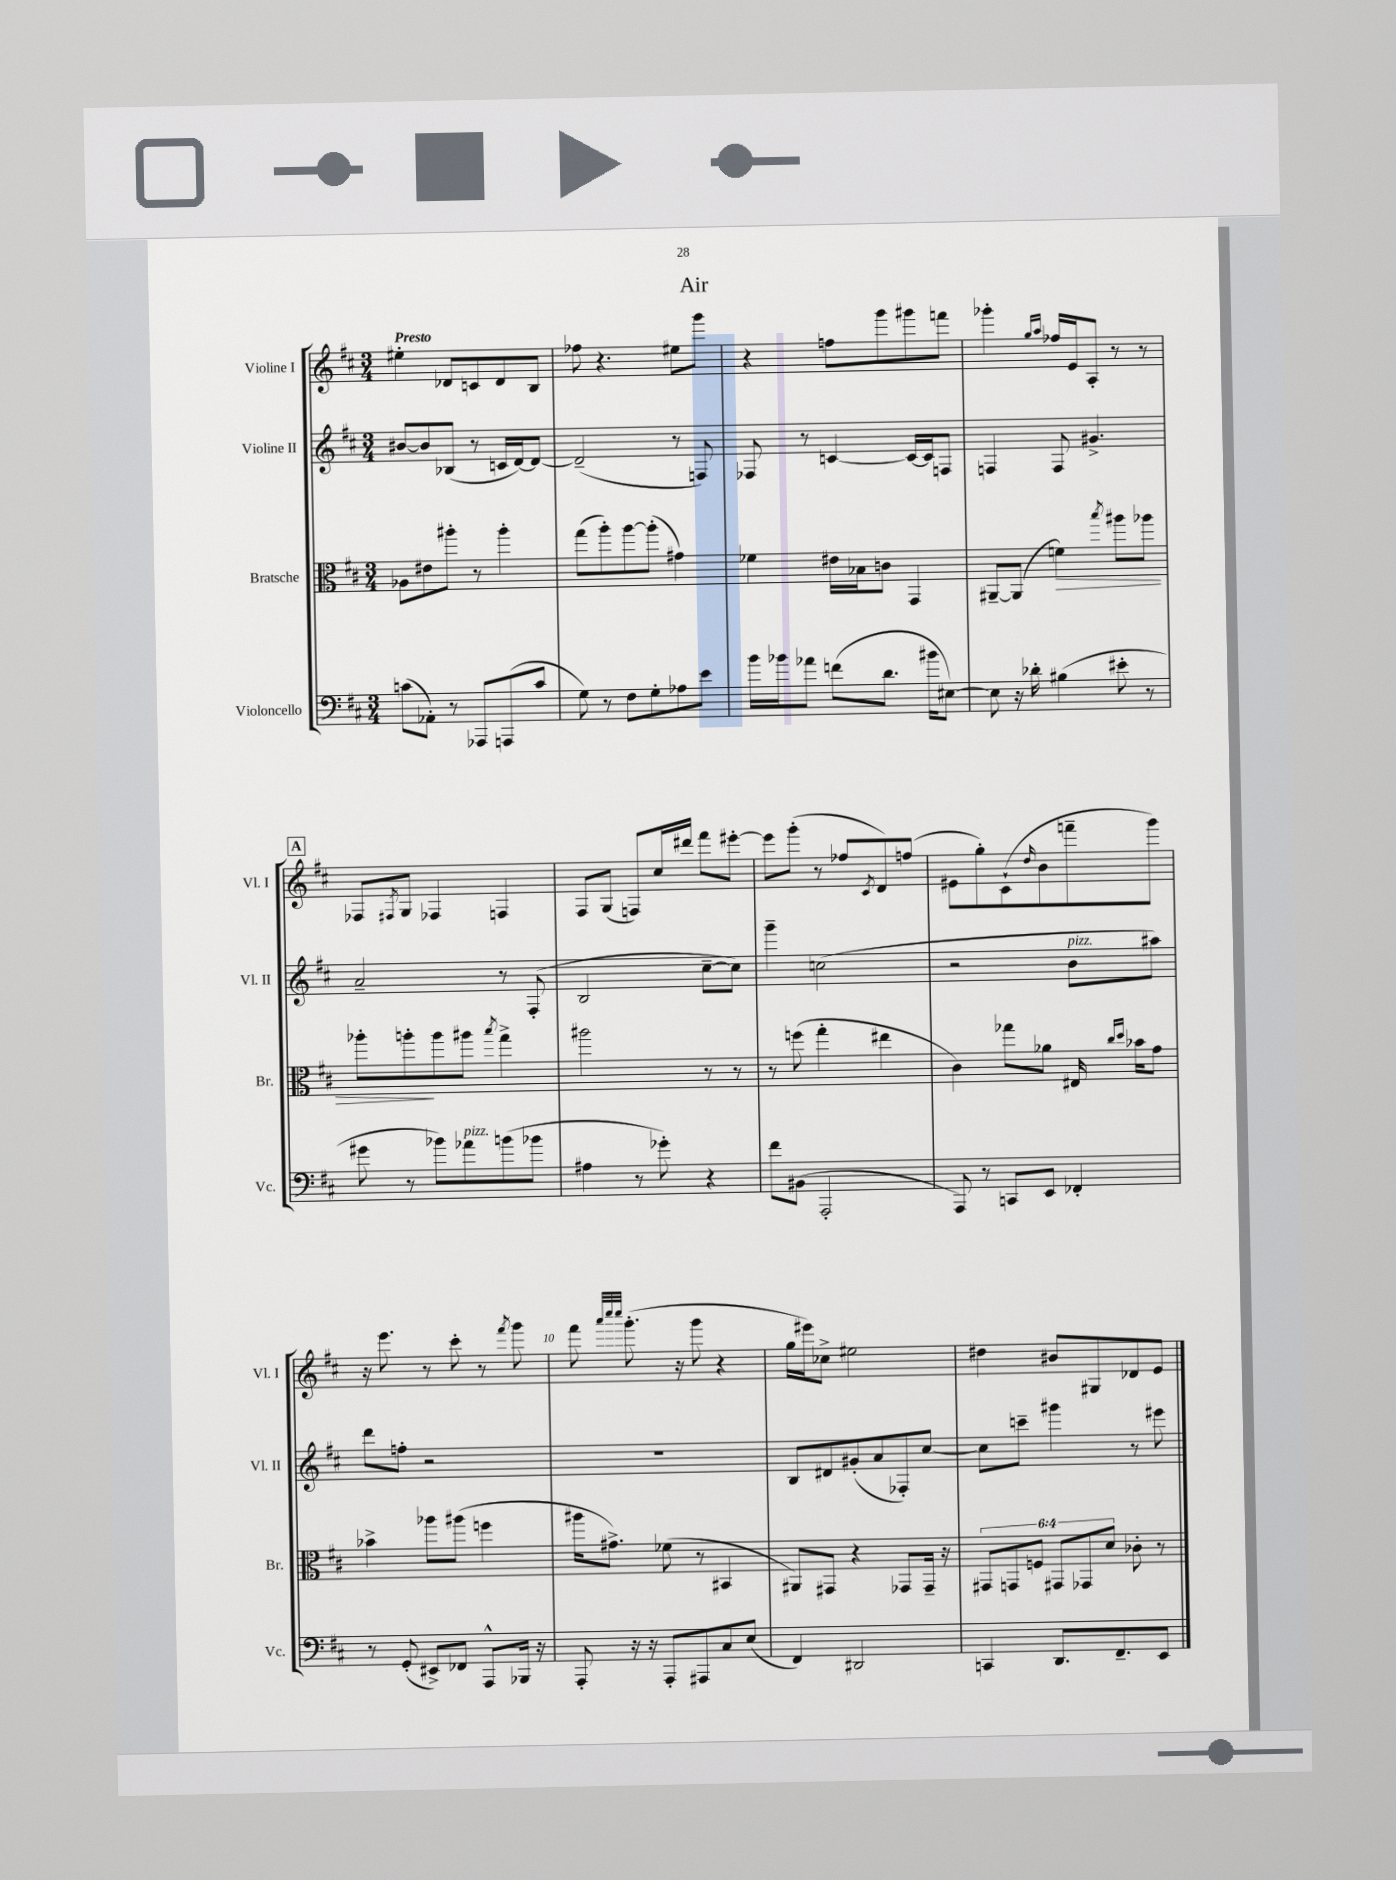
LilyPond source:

\header { title = "Air" }
<<
\new StaffGroup <<
\new Staff = "s0" \with { instrumentName = "Violine I" shortInstrumentName = "Vl. I" } {
    \clef treble \key d \major \numericTimeSignature \time 3/4 \tempo "Presto"
    eis''4-. des'8 c'8 des'8 b8 |
    fes''8 r4. eis''8 g'''8 |
    r4 f''8 g'''8 gis'''8 f'''8 |
    ges'''4-. \grace { g''16 a''16 } fes''16 e'16 a8-. r8 r8 |
    \mark \markup { \box "A" } fes8 \acciaccatura { fis8 } g8 fes4 f4 |
    fis8 g8( f8) cis''16 dis'''16 fis'''8 eis'''8~-. |
    eis'''8 g'''8-.( r8 fes''8 \acciaccatura { cis'8 } d'8) f''8( |
    eis'8 g''8-.) cis'8-!( \grace { d''16 } b'8 f'''8-- g'''8) |
    r16 e'''8. r8 cis'''8-. r8 \acciaccatura { fis'''8 } g'''8 |
    fis'''8 \grace { a'''32 cis''''32 cis''''32 } g'''8.-.( r16 g'''8 r4 |
    g''16 eis'''16) ces''8-> eis''2 |
    dis''4 bis'8 gis8 des'8 e'8 \bar "|." |
}
\new Staff = "s1" \with { instrumentName = "Violine II" shortInstrumentName = "Vl. II" } {
    \clef treble \key d \major \numericTimeSignature \time 3/4
    bis'8~ bis'8 bes8( r8 c'16 d'16~) d'8~ |
    d'2--( r8 f8) |
    fes8 r8 c'4~ c'16~ c'16 f8 |
    f4 f8 gis'4.-> |
    \mark \markup { \box "A" } a'2-- r8 fis8-.( |
    b2 cis''8~-- cis''8) |
    g'''4-- c''2( |
    r2 b'8^\markup { \italic "pizz." } ais''8) |
    d'''8 f''8-. r2 |
    R2. |
    b8 dis'8 gis'8-.( a'8 fes8-.) cis''8~ |
    cis''8 c'''8-- gis'''4 r8 eis'''8 \bar "|." |
}
\new Staff = "s2" \with { instrumentName = "Bratsche" shortInstrumentName = "Br." } {
    \clef alto \key d \major \numericTimeSignature \time 3/4 \override Staff.TupletNumber.text = #tuplet-number::calc-fraction-text
    aes8 eis'8 ais''8-. r8 ais''4-. |
    g''8( a''8-.) a''8~ a''8-.( gis'4) |
    fes'4 eis'16 bes16 c'8 g,4 |
    ais,8~-- ais,8( f'4\>) \acciaccatura { b''8 } ais''8 aes''8 |
    \mark \markup { \box "A" } aes''8-. a''8-.\! a''8 ais''8 \acciaccatura { b''8 } g''4-> |
    ais''2 r8 r8 |
    r8 f''8( g''4-. eis''4 |
    cis'4) ges''8 aes'8 eis16 \grace { cis''16 d''16 } bes'16 g'8 |
    bes'4-> aes''8 ais''8( f''4 |
    ais''16 gis'8.->) fes'8( r8 bis,4 |
    ais,8) gis,8 r4 ges,8 ges,16-- r16 |
    \tuplet 6/4 { gis,8 g,8 f8 gis,8 ges,8 d'8 } ces'8-. r8 \bar "|." |
}
\new Staff = "s3" \with { instrumentName = "Violoncello" shortInstrumentName = "Vc." } {
    \clef bass \key d \major \numericTimeSignature \time 3/4
    c'8( aes,8-.) r8 aes,,8 a,,8( c'8 |
    g8) r8 fis8 g8-. aes8 e'8 |
    b'16 bes'16 aes'8 f'8( d'8. bis'16 eis8~) |
    eis8 r16 des'16-. bis4( eis'8-. r8 |
    \mark \markup { \box "A" } gis'8 r8 bes'8) aes'8^\markup { \italic "pizz." } b'8( bes'8 |
    ais4 r8 ges'8-.) r4 |
    fis'8 bis,8( a,,2-. |
    a,,8) r8 c,8 e,8 fes,4-. |
    r8 g,8-.( eis,8->) fes,8 a,,8-^ bes,,16 r16 |
    a,,8-. r16 r16 a,,8-. ais,,8 cis8 e8( |
    fis,4) dis,2 |
    c,4 d,8. fis,8.-- e,8 \bar "|." |
}
>>
>>
\layout { \context { \Score \override BarNumber.break-visibility = ##(#f #t #t) barNumberVisibility = #(every-nth-bar-number-visible 5) } }
